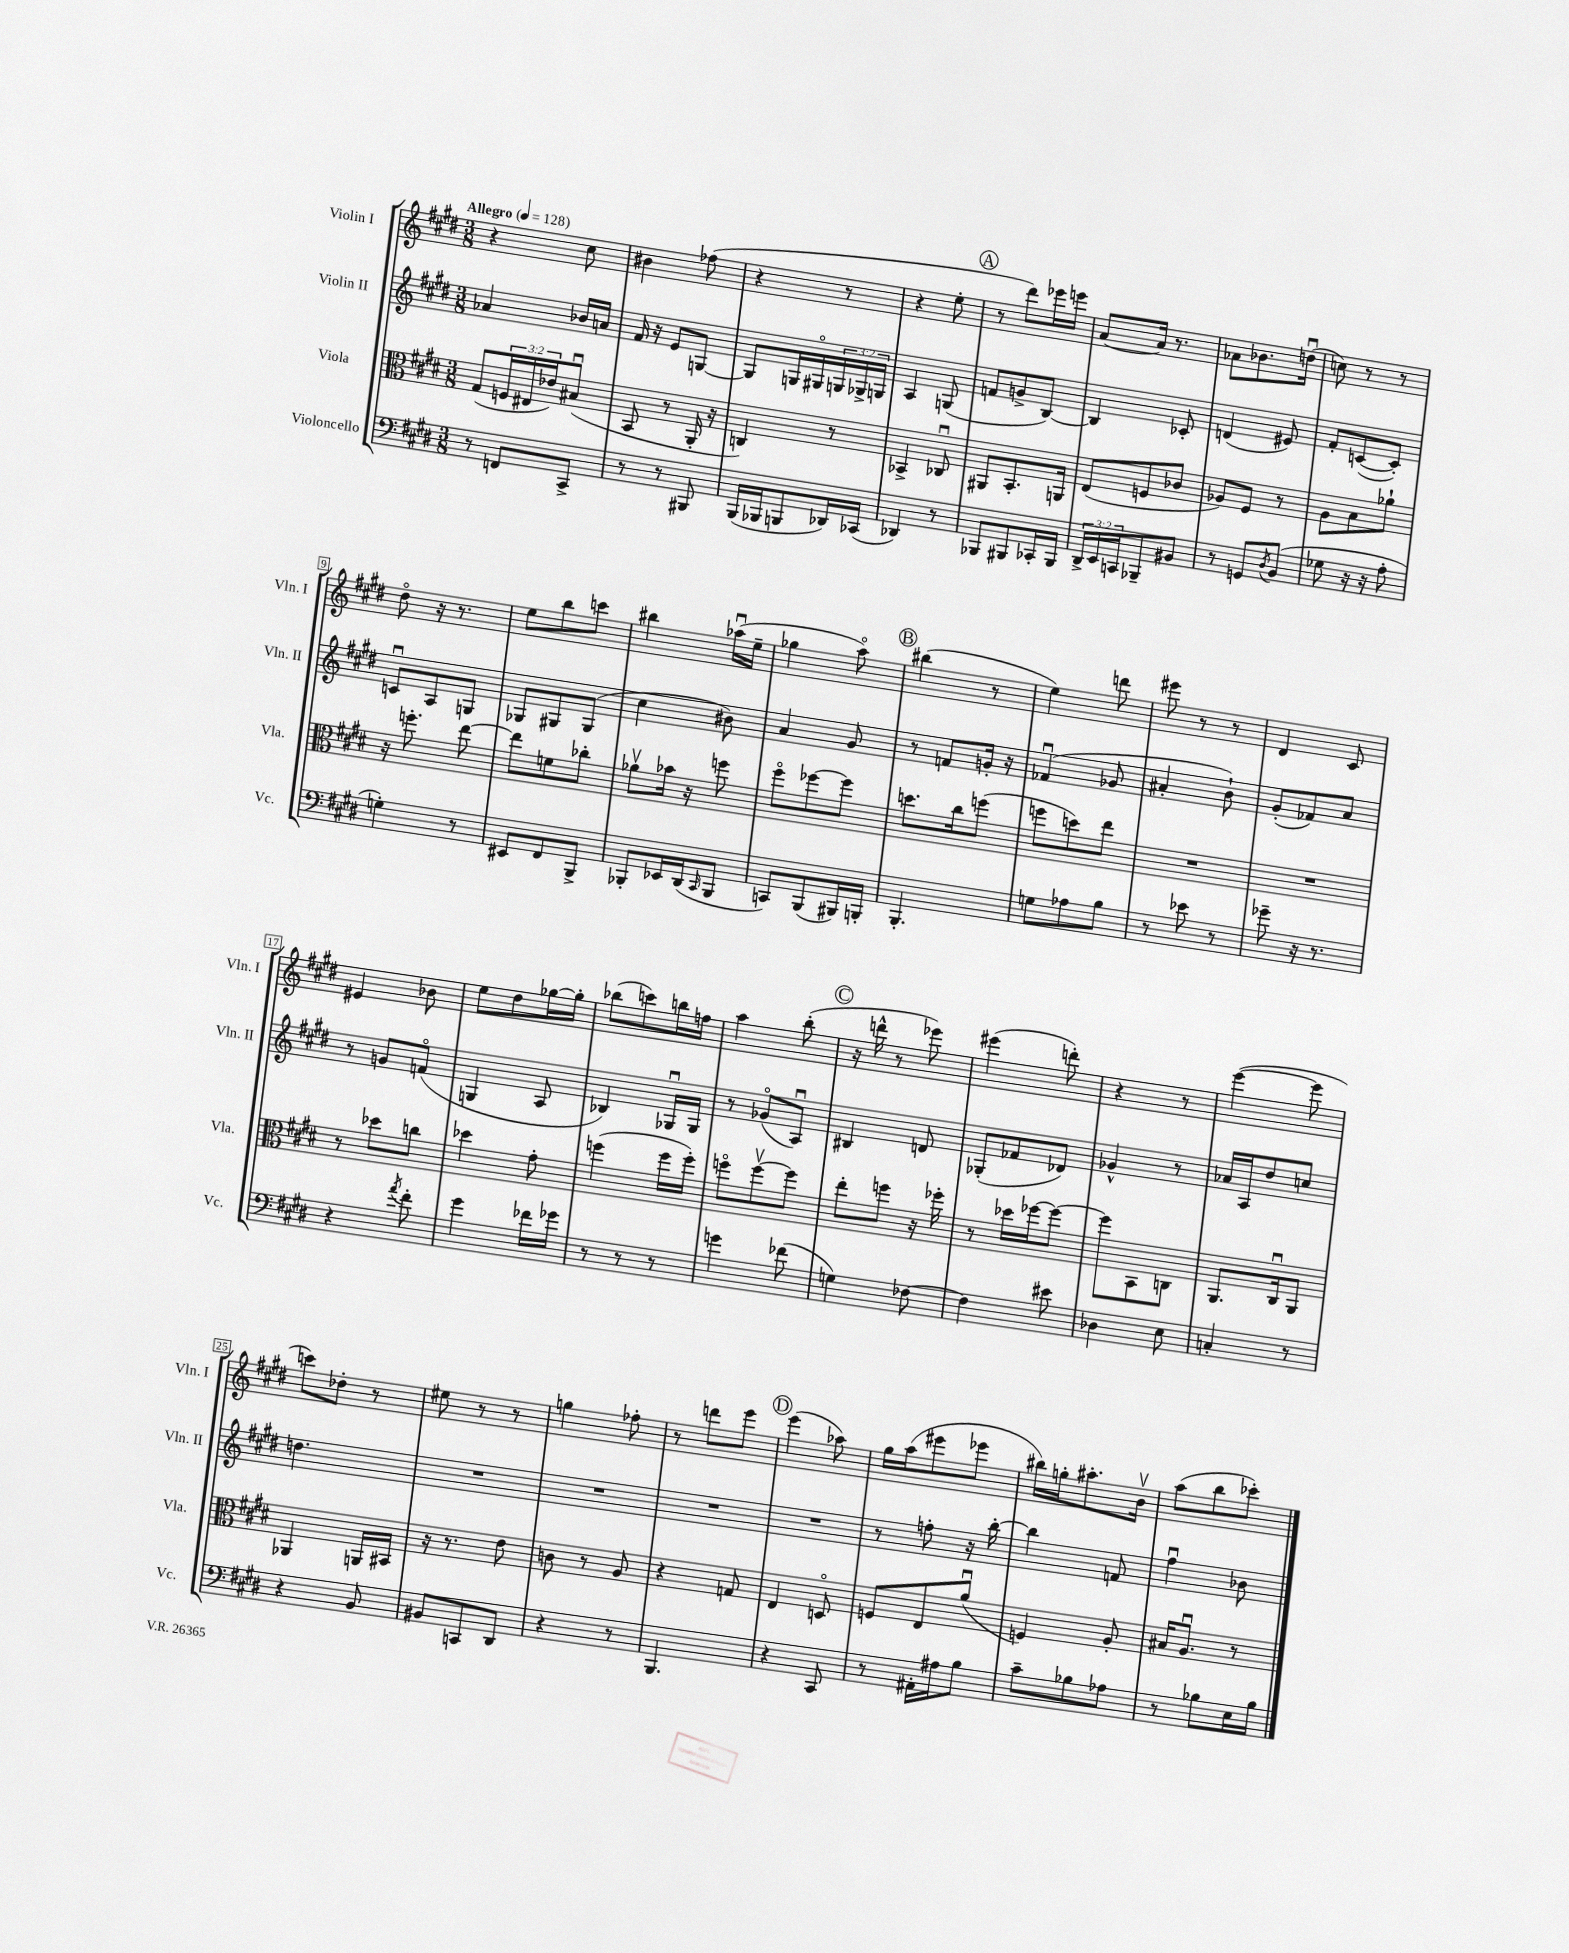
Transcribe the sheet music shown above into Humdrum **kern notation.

**kern	**kern	**kern	**kern
*staff4	*staff3	*staff2	*staff1
*clefF4	*clefC3	*clefG2	*clefG2
*k[f#c#g#d#]	*k[f#c#g#d#]	*k[f#c#g#d#]	*k[f#c#g#d#]
*M3/8	*M3/8	*M3/8	*M3/8
*MM128	*MM128	*MM128	*MM128
8r	(8G#	4a-	4r
8FF	24F	.	.
.	24E#	.	.
.	24e-)	.	.
8CC#^	(8B#u	16b-	8cc#
.	.	16a	.
=	=	=	=
8r	8BB	16f#	4b#
.	.	16r	.
8r	8r	8e	.
8BBB#	16AA'	[8G	(8ff-
.	16r	.	.
=	=	=	=
(16BBB	4C)	8G]	4r
16BBB-	.	.	.
8BBB	.	16G	.
.	.	16G#o	.
16DD-)	8r	24G	8r
.	.	24G-^	.
(16CC-	.	.	.
.	.	24G	.
=	=	=	=
4DD-)	4BB-^	4A	4r
8r	8C-u	(8G	8ee'
=	=	=	=
8BBB-	8AA#	8f	8r
8BBB#	8.BB'	8g^	8ddd#)
16CC-'	.	[8B)	16eee-
16BBB#	16AA	.	16eee
=	=	=	=
24DD#^	(8E	4B]	[8a
24EE	.	.	.
24CC	.	.	.
8BBB-~	8F	.	16a]
.	.	.	8.r
8BB#	8c-	8c-'	.
=	=	=	=
8r	8A-)	(4d	8a-
8GG	8F#	.	8.b-
8qD#	.	.	.
(8BB	8r	8e#)	.
.	.	.	(16ddu
=	=	=	=
8G-	8A	8f#'	8cc)
16r	8B	([8c	8r
16r	.	.	.
8A'	8a-`	8c'])	8r
=	=	=	=
4G')	16r	8cu	8dd#o
.	8.ff'	.	.
.	.	8A	16r
.	.	.	8.r
8r	[8ee	8G	.
=	=	=	=
8EE#	8ee]	8G-	8ee
8FF#	8f	8G#	8bb
8BBB^	8cc-'	(8G#	8ccc
=	=	=	=
8BBB-'	8a-v	4cc#	4bb#
16EE-	16b-	.	.
(16DD#	16r	.	.
16qqCC#	.	.	.
8BBB-	8ff	8b#)	(16aa-u
.	.	.	16ee~
=	=	=	=
8CC)	8ff#o	4a	4gg-
(8BBB	[8ff-	.	.
16BBB#)	8ff-]	8g#	8aao)
16BBB'	.	.	.
=	=	=	=
4.BBB'	8.dd	8r	(4bb#
.	.	8f	.
.	16cc#	.	.
.	(8ff	16g'	8r
.	.	16r	.
=	=	=	=
8G	8ff	(4f-u	4ee)
8A-	8dd)	.	.
8B	8ee	8g-	8ddd
=	=	=	=
8r	4.r	4a#'	8eee#
8e-	.	.	8r
8r	.	8b`)	8r
=	=	=	=
8g-~	4.r	(8g#'	4d#
16r	.	8f-)	.
8.r	.	.	.
.	.	8a	8c#
=	=	=	=
4r	8r	8r	4e#
.	8dd-	8g	.
8qa	.	.	.
8f#'	8cc	(8fo	8b-
=	=	=	=
4g#	4dd-	4G	8ee
.	.	.	8dd#
16f-	8g#'	8A	[16gg-
16g-	.	.	16gg-']
=	=	=	=
8r	(4ff	4B-)	(8bb-
8r	.	.	8ccc)
8r	16ff	16G-u	16bb
.	16ff')	16G-	16ff
=	=	=	=
4g	8ffo	8r	4aa
.	[8ffv	(8g-o	.
(8f-	8ff]	8Au)	(8bb'
=	=	=	=
4G)	8ee'	4B#	16r
.	.	.	16ddd^^
.	8ff	.	8r
[8F-	16r	8d	8eee-)
.	16ff-'	.	.
=	=	=	=
4F-]	8r	(8G-'	(4eee#
.	16dd-	8f-	.
.	[16ff-	.	.
8e#	8ff-_	8d-)	8ddd')
=	=	=	=
4D-	8ff-]	4g-^^	4r
.	8BB	.	.
8E	8C	8r	8r
=	=	=	=
4C'	8.AA	16a-	([4eee
.	.	16A	.
.	.	8dd#	.
.	16C#u	.	.
8r	8AA	8cc	8eee]
=	=	=	=
4r	4AA-	4.dd	8ccc)
.	.	.	8dd-'
8BB	16AA	.	8r
.	16BB#	.	.
=	=	=	=
8BB#	16r	4.r	8ee#
.	8.r	.	.
8CC	.	.	8r
8DD#	8e	.	8r
=	=	=	=
4r	8c	4.r	4gg
.	8r	.	.
8r	8A	.	8ff-'
=	=	=	=
4.BBB	4r	4.r	8r
.	.	.	8ddd
.	8G	.	8eee
=	=	=	=
4r	4E	4.r	(4eee
8CC#	8Do	.	8aa-)
=	=	=	=
8r	8F	8r	16gg#
.	.	.	(16aa
16AA#'	8E	8ff'	8eee#
16A#	.	.	.
8B	(8au	16r	8eee-
.	.	[16bb'	.
=	=	=	=
8c#~	4F)	4bb]	16bb#)
.	.	.	16gg'
8B-	.	.	8.aa#'
8A-	8A'	8f	.
.	.	.	16bv
=	=	=	=
8r	16B#	4ff#u	(8aa
.	8.Au	.	.
8B-	.	.	8bb
16E	8r	8b-	8ccc-')
16B-	.	.	.
==	==	==	==
*-	*-	*-	*-
